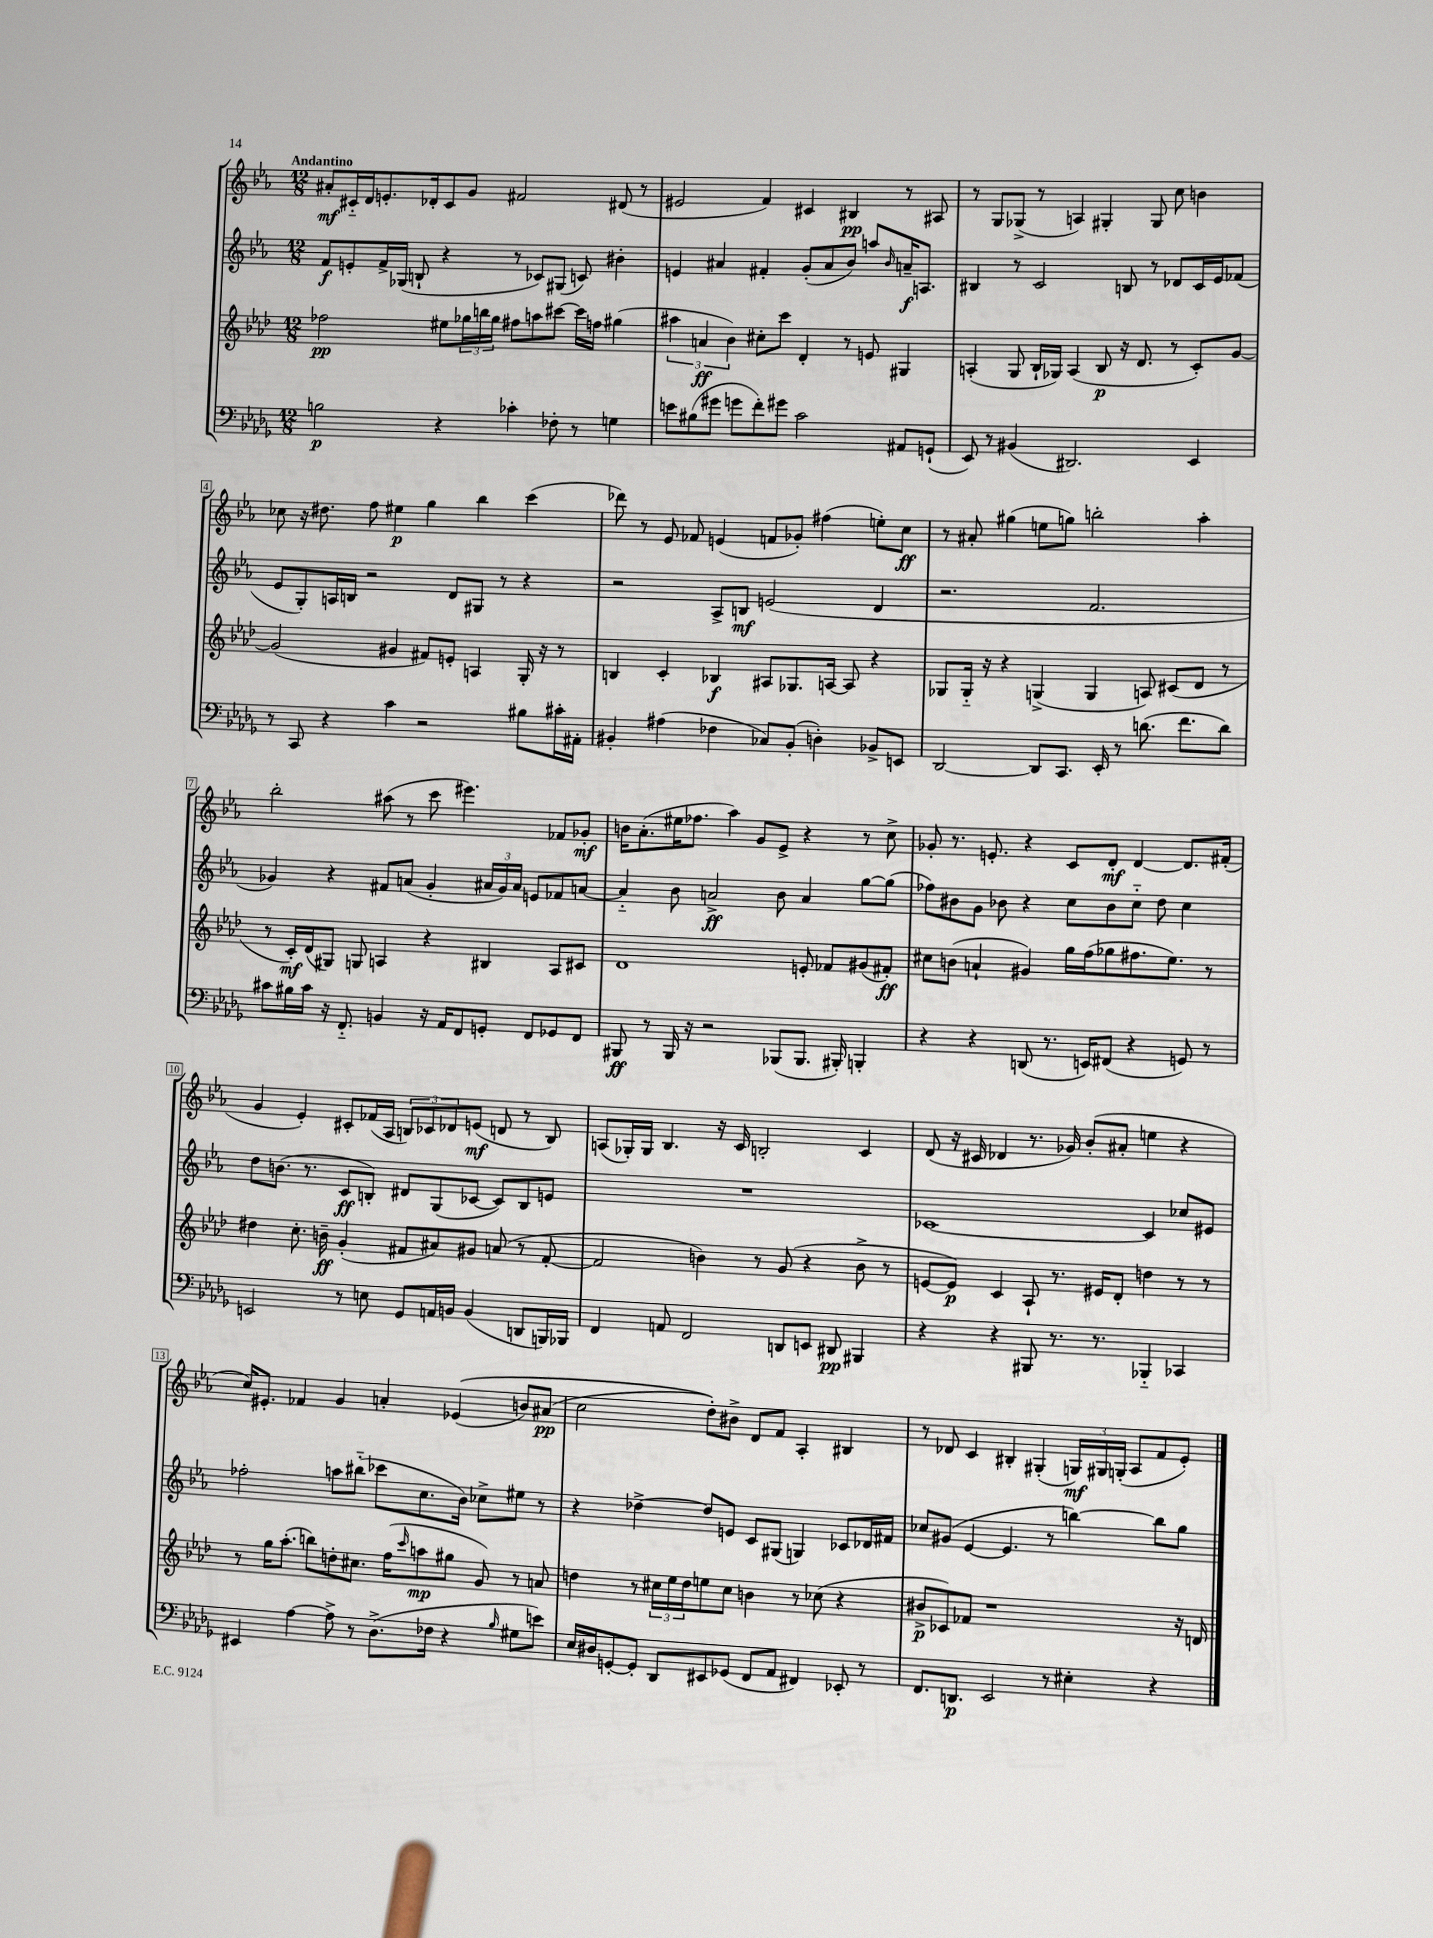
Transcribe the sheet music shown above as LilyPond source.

<<
\new StaffGroup <<
\new Staff = "s0" {
    \clef treble \key ees \major \numericTimeSignature \time 12/8 \tempo "Andantino"
    ais'8-.\mf cis'16-_ d'16 e'8.-. des'16-. cis'8 g'8 fis'2 dis'8( r8 |
    eis'2 f'4) cis'4 bis4\pp r8 ais8 |
    r8 g8 ges8->( r8 a4) gis4-. gis8 c''8 b'4 |
    ces''8 r16 dis''8. f''8 eis''4\p g''4 bes''4 c'''4( |
    des'''8) r8 ees'8 fes'8 e'4( f'8 ges'8-.) fis''4( e''8-.) c''8\ff |
    r8 ais'8-. gis''4( e''8 g''8) b''2-. aes''4-. |
    bes''2-. ais''8( r8 c'''8 eis'''4.) fes'8 ges'8-.\mf |
    b'16 aes'8.-.( eis''16 fes''8. aes''4) g'8 ees'8-> r4 r8 c''8-> |
    ges'8-. r8. e'8.-. r4 c'8 d'8-.\mf d'4~ d'8. fis'16-.( |
    g'4 ees'4-.) cis'8-. fes'16( aes16 \tuplet 3/2 { b8) ces'8 des'8 } e'8\mf( d'8 r8 b8) |
    a8( ges16-.) ges16 bes4. r16 c'16 b2-. c'4 |
    d'8( r16 cis'16 des'4 r8. ges'16) bes'8-.( ais'8-. e''4 r4 |
    c''16) eis'8.-. fes'4 g'4 a'4-. ees'4(\( b'8) ais'8\pp( |
    c''2 d''8-.)\) bis'8-> d'8 f'8 aes4-. bis4 |
    r8 des'8 c'4 bis4-. gis4-.( \tuplet 3/2 { g16\mf) gis16 g16-.( } aes8 f'8 ees'8-.) \bar "|." |
}
\new Staff = "s1" {
    \clef treble \key ees \major \numericTimeSignature \time 12/8
    f'8\f e'8-. f'16-> ges16( b8-! r4 r8 ces'8) gis8( c'8) bis'4-. |
    e'4 ais'4 fis'4-. g'8-.( ais'8 bes'8) a''8 \grace { bes'16 } a'16--\f a8. |
    bis4 r8 c'2 b8 r8 des'8 c'16 ees'16 fes'8( |
    ees'8 g8-.) a16 b16 r2 d'8 gis8 r8 r4 |
    r2 aes8-> b8\mf e'2( d'4 |
    r2. f'2. |
    ges'4) r4 fis'8 a'8( ges'4-. \tuplet 3/2 { ais'16 ges'16) ais'16 } e'8 fes'8 a'8~ |
    a'4-_ bes'8 a'2->\ff bes'8 a'4 g''8~ g''8( |
    fes''8) bis'8 g'8 bes'8 r4 c''8 bes'8 c''8-_ d''8 c''4 |
    d''8 b'8.( r8. c'8\ff b8-.) dis'8 g8( ces'8~ ces'8) b8 e'8 |
    R1. |
    ces'1~ ces'4 ces''8 eis'8 |
    fes''2-. a''8 bis''8-_( ces'''8 c''8. bes'16) ces''8-> eis''8 r8 |
    r4 des''4~-> des''8 e'8 c'8 gis8( g4) ces'8 des'16 fis'16 |
    ces''8 gis'8( ees'4~ ees'4. r8 b''4~) b''8 g''8 \bar "|." |
}
\new Staff = "s2" {
    \clef treble \key aes \major \numericTimeSignature \time 12/8
    fes''2\pp eis''8 \tuplet 3/2 { ges''16 b''16 ges''16 } fis''8 a''8 cis'''8~ cis'''16 f''16 gis''4( |
    \tuplet 3/2 { ais''4 a'4\ff bes'4) } cis''8-. c'''8 des'4-. r8 e'8 gis4 |
    a4-.( g8 bes16-! ges16) a4( bes8\p r16 des'8. r8 c'8-.) g'8~ |
    g'2( gis'4 fis'8) e'8-. a4 g16-. r16 r8 |
    b4 c'4-. bes4\f ais8 ges8. a16~ a8 r4 |
    ges8 ges16-_ r16 r4 g4->( g4 a8) cis'8( des'8 r8 |
    r8 c'16-.\mf) des'16( gis8) g8 a4 r4 bis4 a8 cis'8 |
    des'1 e'8-. fes'8 gis'8( fis'8-.\ff) |
    cis''8 b'8( a'4-! gis'4) g''16 f''16( ges''8 fis''8. ees''8.) r8 |
    dis''4 c''8.-. b'16--\ff g'4-.( fis'8 ais'8) gis'8 a'8( r8 fis'8~-. |
    fis'2 b'4) r8 g'8( r4 b'8-> r8 |
    e'8~ e'8\p) c'4 aes8-! r8. eis'16 des'8-. d''4 r8 r8 |
    r8 g''16 aes''8.-.( b''8) d''8-. cis''8. f''16( \grace { c'''16 } a''8\mp gis''8 g'8) r8 a'8 |
    d''4 r8 \tuplet 3/2 { cis''16 ees''16 d''16 } e''8 cis''8 b'4 r8 ces''8( r4 |
    bis'8->\p ces'8) fes'8 r1 r16 d'16 \bar "|." |
}
\new Staff = "s3" {
    \clef bass \key des \major \numericTimeSignature \time 12/8
    b2\p r4 ces'4-. fes8-. r8 g4 |
    e'8 bis8( gis'8 g'8 f'8-.) gis'8 c'2 ais,8 g,8-!( |
    ees,8) r8 bis,4( dis,2.) ees,4 |
    r8 c,8 r4 c'4 r2 bis8 cis'16-. ais,16-. |
    bis,4-. ais4( fes4 ces8) bis,8-.( d4-.) bes,8-> e,8 |
    des,2~ des,8 c,8. ees,16-. r8 d'8.( f'8. d'8) |
    cis'8 bis16 cis'16 r16 f,8.-_ b,4 r16 aes,16 f,8 g,8-. f,8 ges,8 f,8 |
    bis,,8\ff r8 bis,,16 r16 r2 bes,,8( bes,,8. bis,,16-.) b,,4-. |
    r4 r4 d,8( r8. e,16) fis,8( r4 g,8) r8 |
    e,2 r8 e8 ges,8 a,16 b,16 b,4( d,8 b,,16) bes,,16 |
    f,4 a,8 f,2 d,8 e,8 dis,8\pp bis,,4 |
    r4 r4 bis,,8 r8. r8. bes,,4-_ ces,4 |
    eis,4 aes4~ aes8-> r8 des8.->( fes16 r4 \grace { bes16 } gis8 e'8) |
    ees16 dis16 g,8~-. g,8-. des,8 eis,8 ges,8( f,8 aes,8 fis,4) ees,8-. r8 |
    f,8. d,8.\p ees,2 r8 eis4-. r4 \bar "|." |
}
>>
>>
\layout { \context { \Score \override BarNumber.stencil = #(make-stencil-boxer 0.1 0.3 ly:text-interface::print) } }
